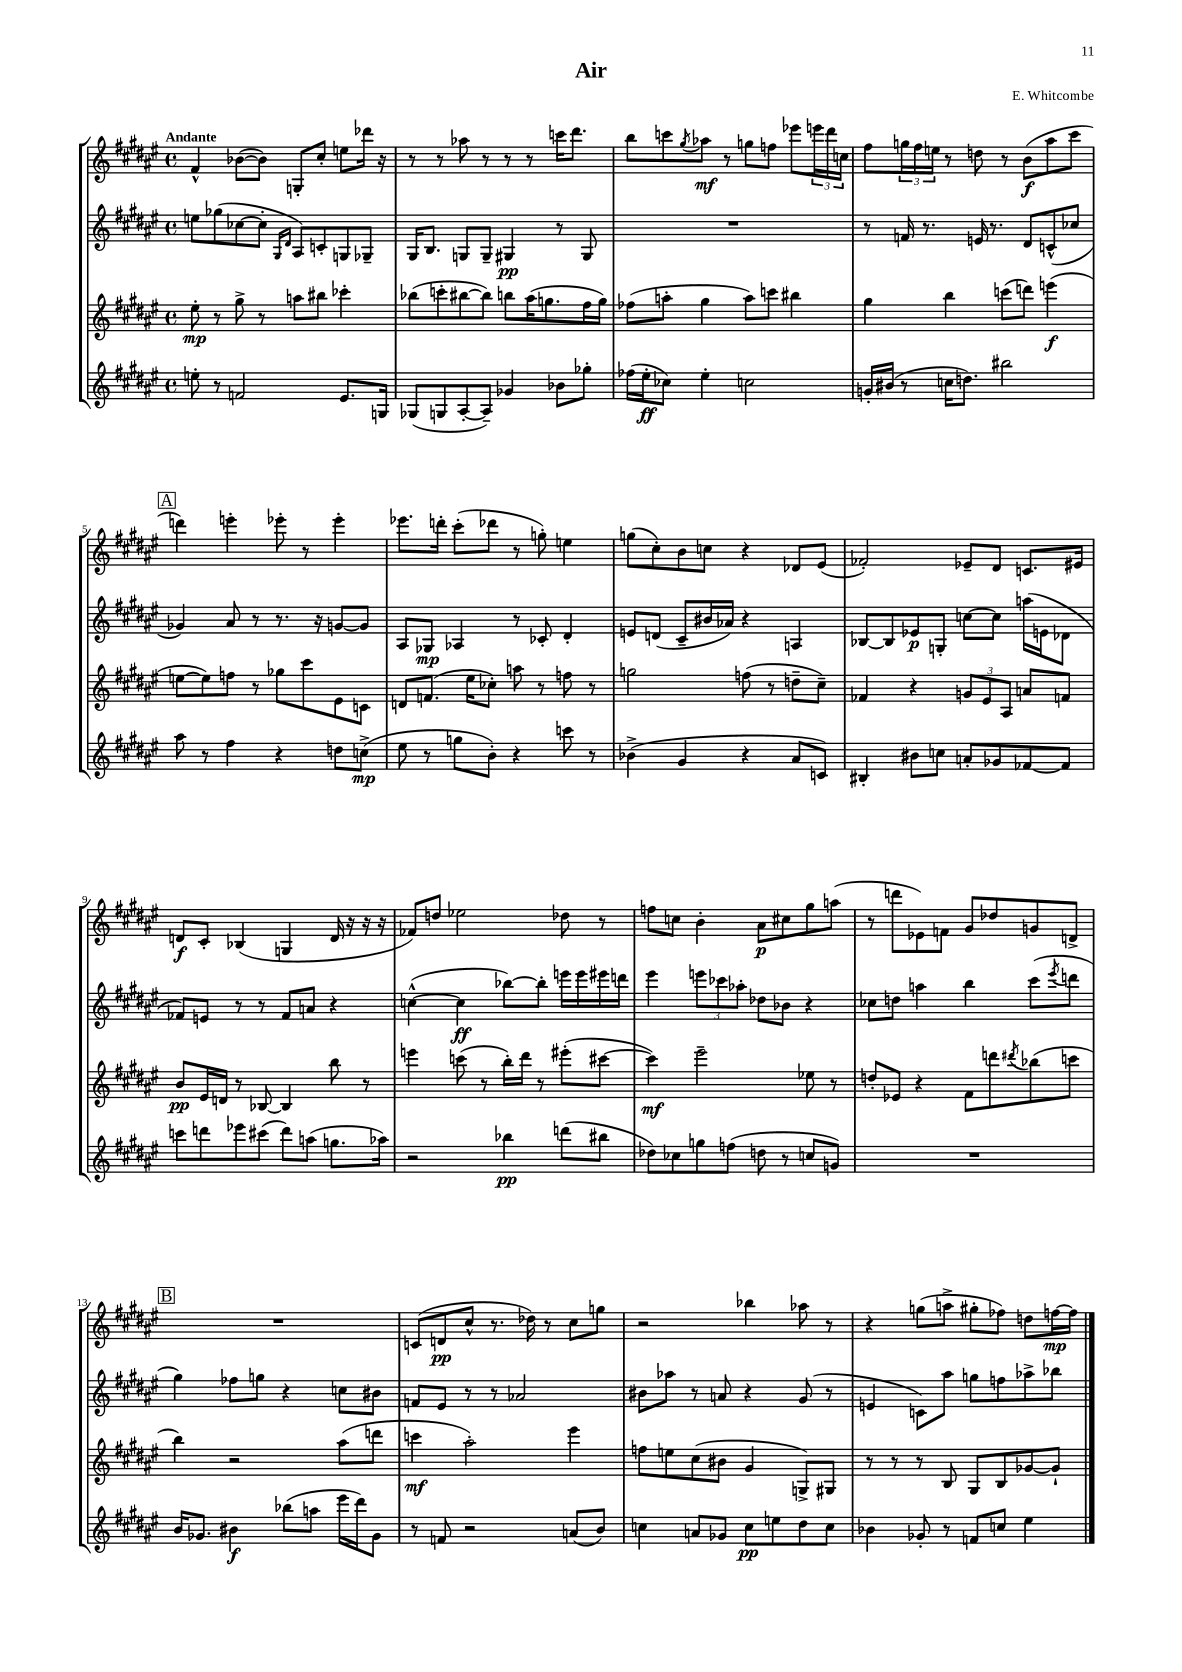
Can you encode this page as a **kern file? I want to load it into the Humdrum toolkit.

**kern	**kern	**kern	**kern
*staff4	*staff3	*staff2	*staff1
*clefG2	*clefG2	*clefG2	*clefG2
*k[f#c#g#d#a#e#]	*k[f#c#g#d#a#e#]	*k[f#c#g#d#a#e#]	*k[f#c#g#d#a#e#]
*M4/4	*M4/4	*M4/4	*M4/4
*met(c)	*met(c)	*met(c)	*met(c)
8ee'	8ee#'	8ee	4f#^^
8r	8r	(8gg-	.
2f	8gg#^	[8cc-	([8b-
.	8r	8cc-']	8b-])
.	.	16qqG#	.
.	.	16qqd#	.
.	8aa	8A#)	8G'
.	8bb#	8c'	8cc#'
8.e#	4ccc-'	8G	8ee
.	.	8G-~	16ddd-
16G	.	.	16r
=	=	=	=
(8G-	(8bb-	16G#	8r
.	.	8.B	.
8G	8ccc'	.	8r
[8A#'	[8bb#	8G	8aa-
8A#~])	8bb#])	8G~	8r
4g-	8bb	4G#	8r
.	(16aa#	.	8r
.	8.gg	.	.
8b-	.	8r	16ccc
.	.	.	8.ddd#
8gg-'	16ff#	8G#	.
.	16gg)	.	.
=	=	=	=
(16ff-	(8ff-	1r	8bb
16ee#'	.	.	.
8cc-)	8aa'	.	8ccc
.	.	.	8qgg#
4ee#'	4gg#	.	8aa-
.	.	.	8r
2cc	8aa)	.	8gg
.	8ccc	.	8ff
.	4bb#	.	8eee-
.	.	.	24eee
.	.	.	24ddd#
.	.	.	24cc
=	=	=	=
16g'	4gg#	8r	8ff#
(16b#	.	.	.
8r	.	16f	24gg
.	.	.	24ff#
.	.	8.r	.
.	.	.	24ee
16cc	4bb	.	8r
8.dd)	.	.	.
.	.	16e	8dd
.	.	8.r	.
2bb#	(8ccc	.	8r
.	8ddd)	8d#	(8b
.	(4eee	(8c^^	8aa#
.	.	8cc-	8ccc#
=	=	=	=
8aa#	[8ee	4g-)	4ddd)
8r	8ee])	.	.
4ff#	8ff	8a#	4eee'
.	8r	8r	.
4r	8gg-	8.r	8eee-'
.	8ccc#	.	8r
.	.	16r	.
8dd	8e#	[8g	4eee-'
(8cc^	8c	8g]	.
=	=	=	=
8ee#	8d	8A#	8.eee-
8r	(8.f	8G-	.
.	.	.	16ddd'
8gg	.	4A-	(8ccc#'
.	16ee#	.	.
8b')	8cc-')	.	8ddd-
4r	8aa	8r	8r
.	8r	8c-'	8gg')
8ccc	8ff	4d#'	4ee
8r	8r	.	.
=	=	=	=
(4b-^	2gg	8e	(8gg
.	.	(8d	8cc#')
4g#	.	8c#~	8b
.	.	16b#	8cc
.	.	16a-)	.
4r	(8ff	4r	4r
.	8r	.	.
8a#	8dd~	4A	8d-
8c)	8cc#~)	.	(8e#
=	=	=	=
4B#'	4f-	[8B-	2f-')
.	.	8B-]	.
8b#	4r	8e-	.
8cc	.	8G'	.
8a'	12g	[8cc	8e-~
.	12e#	.	.
8g-	.	8cc]	8d#
.	12A#	.	.
[8f-	8a	(16aa	8.c
.	.	16e	.
8f-]	8f	8d-	.
.	.	.	16e#
=	=	=	=
8ccc	8b	8f-)	8d
8ddd	16e#	8e	8c#'
.	16d	.	.
8eee-	8r	8r	(4B-
(8ccc#	[8B-	8r	.
8ddd)	4B-]	8f-	4G
(8aa	.	8a	.
8.gg	8bb	4r	16d
.	.	.	16r
.	8r	.	16r
16aa-)	.	.	16r
=	=	=	=
2r	4eee	([4cc^^	8f-)
.	.	.	8dd
.	(8ccc	4cc]	2ee-
.	8r	.	.
4bb-	16bb')	[8bb-)	.
.	16ddd#	.	.
.	8r	8bb-']	.
(8ddd	(8eee#'	16eee	8dd-
.	.	16eee	.
8bb#	[8ccc#	16eee#	8r
.	.	16ddd	.
=	=	=	=
8dd-)	4ccc#])	4eee#	8ff
8cc-	.	.	8cc
8gg	2eee#~	12eee	4b'
.	.	12ccc-	.
(8ff	.	.	.
.	.	12aa-'	.
8dd	.	8dd-	8a#
8r	.	8b-	8cc#
8cc	8ee-	4r	8gg#
8g)	8r	.	(8aa
=	=	=	=
1r	8dd'	8cc-	8r
.	8e-	8dd	8ddd
.	4r	4aa	8e-)
.	.	.	8f
.	8f#	4bb	8g#
.	8ddd	.	8dd-
.	8qddd#	.	.
.	(8bb-	(8ccc#	8g
.	.	8qeee#	.
.	8ccc	8ddd	8d^
=	=	=	=
16b	4bb)	4gg#)	1r
8.g-	.	.	.
4b#	2r	8ff-	.
.	.	8gg	.
(8bb-	.	4r	.
8aa	.	.	.
16eee#	(8aa#	8cc	.
16ddd#)	.	.	.
8g-	8ddd	8b#	.
=	=	=	=
8r	4ccc	8f	(8c
8f	.	8e#	8d
2r	2aa#')	8r	8cc#^^
.	.	8r	8.r
.	.	2a-	.
.	.	.	16dd-)
.	.	.	8r
(8a	4eee#	.	8cc#
8b)	.	.	8gg
=	=	=	=
4cc	8ff	8b#	2r
.	8ee	8aa-	.
8a	(8cc#	8r	.
8g-	8b#	8a	.
8cc	4g#	4r	4bb-
8ee	.	.	.
8dd#	8G^)	(8g#	8aa-
8cc	8G#	8r	8r
=	=	=	=
4b-	8r	4e	4r
.	8r	.	.
8g-'	8r	8c)	(8gg
8r	8B	8aa#	8aa^
8f	8G#	8gg	8gg#'
8cc	8B	8ff	8ff-)
4ee#	[8g-	8aa-^	8dd
.	8g-`]	8bb-	[16ff
.	.	.	16ff]
==	==	==	==
*-	*-	*-	*-
